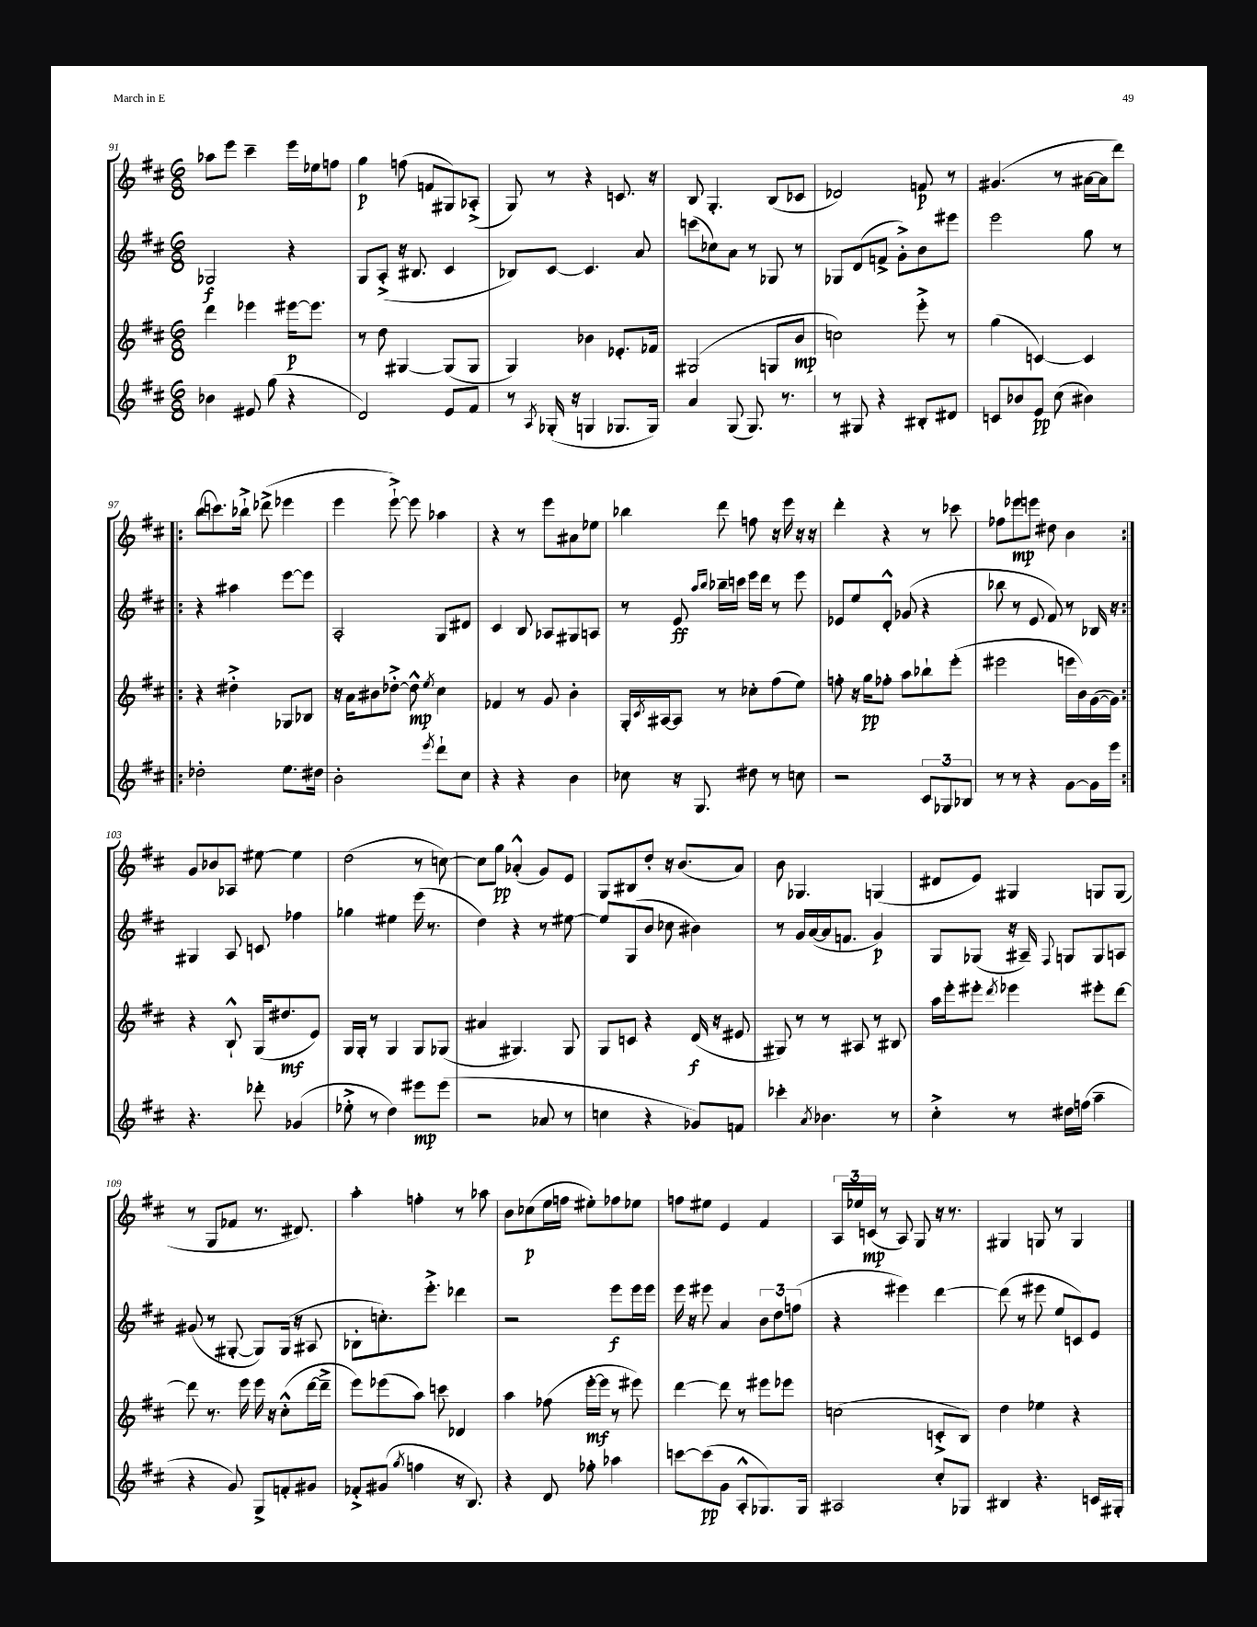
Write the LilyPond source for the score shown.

<<
\new StaffGroup <<
\new Staff = "s0" {
    \clef treble \key d \major \numericTimeSignature \time 6/8
    aes''8 e'''8 cis'''4-- e'''16 ees''16 f''8 |
    g''4\p f''8( f'8 gis8) aes8-.->( |
    g8) r8 r4 c'8. r16 |
    b8 g4.-. b8( ces'8 |
    des'2) f'8\p r8 |
    gis'4.( r8 ais'16~ ais'16 d'''8) |
    \repeat volta 2 { b''8( c'''8.) bes''16-!-> des'''8->( ees'''4 |
    e'''4 e'''8~-!->) e'''8 aes''4 |
    r4 r8 e'''8 ais'8 ees''8 |
    bes''4 d'''8 f''8 r16 e'''16 r16 r16 |
    d'''4-. r4 r8 ces'''8 |
    fes''8 ees'''8\mp e'''8 dis''8 b'4 | }
    g'8 bes'8 aes8 eis''8~ eis''4 |
    d''2( r8 c''8~) |
    c''8 g''8\pp aes'4-.-^( g'8) e'8 |
    g8 bis8 d''8-. r16 b'8.( a'8) |
    b'8 ges4. g4( |
    dis'8 e'8) gis4 g8 g8( |
    r8 g8 fes'8 r8. dis'8.) |
    a''4-. f''4-. r8 aes''8 |
    b'8 ces''8\p( e''16 f''16 eis''8-.) fes''8 ees''8 |
    f''8 eis''8 e'4 fis'4 |
    \tuplet 3/2 { a16 ees''16 c'16\mp( } r8 a8) g8 r16 r8. |
    gis4 g8 r8 g4 \bar "|." |
}
\new Staff = "s1" {
    \clef treble \key d \major \numericTimeSignature \time 6/8
    ges2\f r4 |
    g8 a8-.->( r16 bis8. cis'4 |
    bes8) cis'8~ cis'4. a'8 |
    c'''8( ces''8) a'8 r8 ges8 r8 |
    ges8 d'8( f'8-> g'8-.->) b'8 eis'''8 |
    e'''2 g''8 r8 |
    \repeat volta 2 { r4 ais''4 e'''8~ e'''8 |
    a2-. g8 dis'8 |
    cis'4 b8 aes8 gis8 a8 |
    r8 e'8\ff \grace { a''16 b''16 } bes''16-- c'''16 e'''16 d'''16 r8 e'''8 |
    ees'8 e''8 d'8-.-^ ges'8( r4 |
    bes''8 r8 e'8 fis'8) r8 bes16 r16 | }
    gis4 a8 c'8 fes''4 |
    ges''4 eis''4 e'''16( r8. |
    d''4) r4 r8 eis''8~ |
    eis''8 g8( b'8 ces''8 bis'4) |
    r8 g'16 a'16~( a'16 f'8. g'4\p) |
    g8 ges8( r16 ais16--) \appoggiatura { fis8 } g8 g8 a8 |
    gis'8( r8 gis8~-. gis8) gis16( r16 ais8 |
    bes8-. c''8.-.) e'''8.-.-> des'''4 |
    r2 e'''8\f e'''16 e'''16 |
    e'''16 r16 eis'''8 a'4 \tuplet 3/2 { b'8 d''8 f''8( } |
    r4 eis'''4) d'''4~ |
    d'''8( r8 eis'''8 e''8 c'8) e'8 \bar "|." |
}
\new Staff = "s2" {
    \clef treble \key d \major \numericTimeSignature \time 6/8
    d'''4 ees'''4 eis'''16~\p eis'''8. |
    r8 d''8 gis4~ gis8( gis8 |
    g4) bes'4 ees'8.-. fes'16 |
    gis2( g8 b'8\mp |
    c''2) e'''8-.-> r8 |
    g''4( c'4~) c'4 |
    \repeat volta 2 { r4 dis''4-.-> ges8 bes8 |
    r16 a'16 bis'8 des''8~-.-> des''8-^\mp \acciaccatura { e''8 } cis''4 |
    fes'4 r8 g'8 b'4-. |
    g16-. \acciaccatura { cis'8 } ais16~ ais8 r8 ces''8-. fis''8( e''8) |
    f''8-. r16 g''16\pp fes''8-. a''8 bes''8-! e'''8-.( |
    eis'''2 e'''16 b'16) g'16~( g'16) | }
    r4 b8-!-^ g16( dis''8.\mf e'8) |
    g16 g16-. r8 g4 g8 ges8( |
    ais'4 gis4.) gis8 |
    g8 c'8 r4 d'16\f( r16 eis'8 |
    gis8) r8 r8 ais8 r8 bis8 |
    a''16 e'''16-. eis'''8-. \acciaccatura { d'''8 } ees'''4 eis'''8-. d'''8~ |
    d'''8 r8. e'''16 e'''16 r16 cis''8-.-^( d'''16~ d'''16---> |
    e'''8) ees'''8( a''8) c'''8 des'4 |
    a''4 fes''8( e'''16~-.\mf e'''16 r8 eis'''8) |
    d'''4~ d'''8 r8 eis'''8 ees'''8 |
    c''2( c'8-.-> b8) |
    d''4 ees''4 r4 \bar "|." |
}
\new Staff = "s3" {
    \clef treble \key d \major \numericTimeSignature \time 6/8
    bes'4 eis'8 g''8( r4 |
    d'2) e'8 fis'8 |
    r8 \acciaccatura { a8 } ges16-.( r16 g4 ges8. ges16) |
    a'4 g8( g8.) r8. |
    r8 gis8 r4 bis8-. dis'8 |
    c'8 bes'8 e'8\pp cis''8( bis'4) |
    \repeat volta 2 { des''2-. e''8. dis''16 |
    b'2-. \acciaccatura { e'''8 } d'''8-! cis''8 |
    r4 r4 b'4 |
    ces''8 r16 g8. dis''8 r8 c''8 |
    r2 \tuplet 3/2 { cis'8 ges8 bes8 } |
    r8 r8 r4 g'8~ g'16 e'''16 | }
    r4. des'''8-. ges'4( |
    ees''8-.-> r8 d''4) eis'''8\mp eis'''8( |
    r2 aes'8 r8 |
    c''4 r4 ges'8) f'8 |
    ces'''4-. \acciaccatura { a'8 } bes'4. r8 |
    cis''4-.-> r8 dis''16 f''16( a''4-- |
    r4 g'8) g8-> f'8-. gis'8 |
    fes'8-.-> gis'8( \acciaccatura { g''8 } f''4 r16 b8.) |
    r4 d'8 fes''8-. aes''4 |
    c'''8~ c'''8\pp( g'8 a8-.-^ ges8.) ges16 |
    ais2 cis''8-. ges8 |
    bis4 r4. c'16 gis16-. \bar "|." |
}
>>
>>
\layout { \context { \Score currentBarNumber = #91 } }
